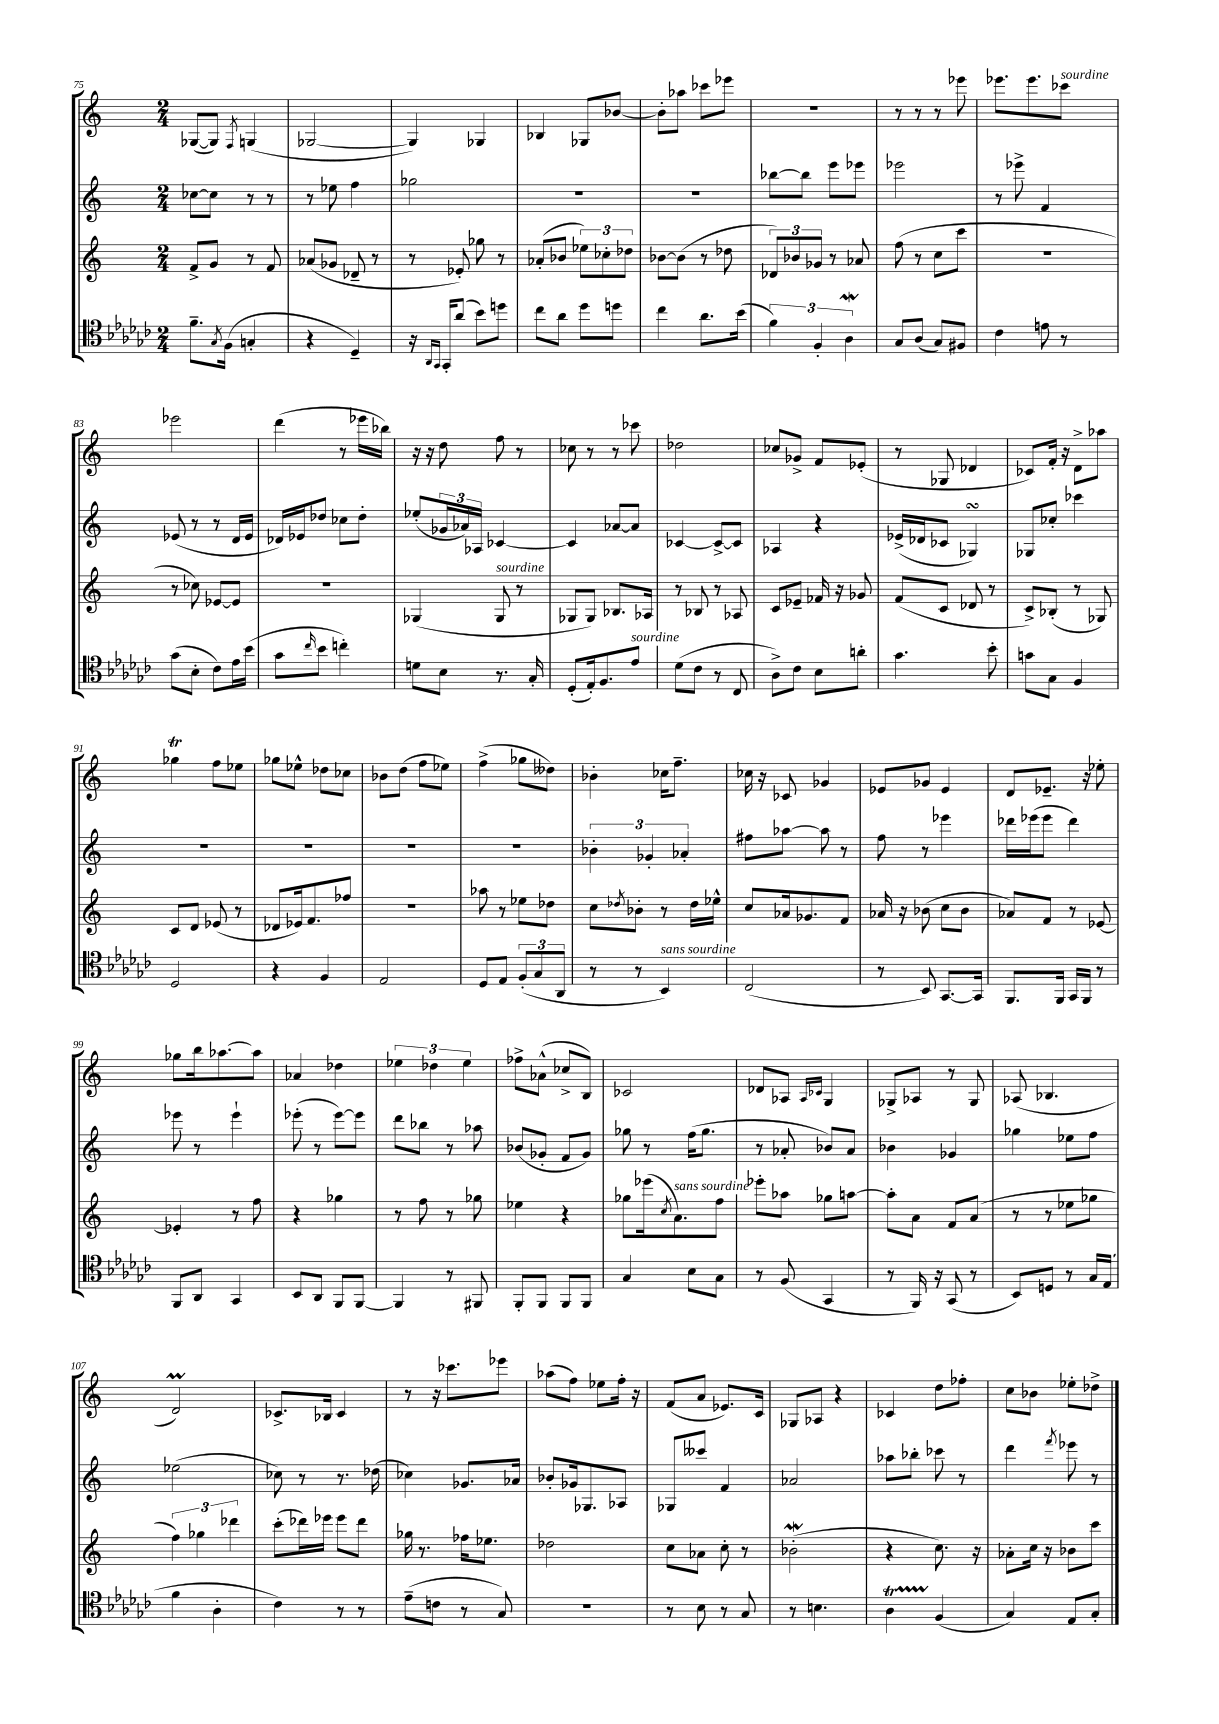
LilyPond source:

<<
\new StaffGroup <<
\new Staff = "s0" {
    \clef treble \key c \major \numericTimeSignature \time 2/4
    ges8~( ges8) \acciaccatura { f8 } g4( |
    ges2~ |
    ges4) ges4 |
    bes4 ges8 bes'8~ |
    bes'8-. aes''8 ces'''8 ees'''8 |
    R2 |
    r8 r8 r8 ees'''8 |
    ees'''8. ees'''8. ces'''8^\markup { \italic "sourdine" } |
    ees'''2 |
    d'''4( r8 ees'''16 bes''16) |
    r16 r16 d''8 f''8 r8 |
    ces''8 r8 r8 ces'''8 |
    des''2 |
    ces''8 ges'8-> f'8 ees'8-.( |
    r8 ges8 des'4 |
    ces'8) f'16-. r16 d'8-> aes''8 |
    ges''4\trill f''8 ees''8 |
    ges''8 ees''8-^ des''8 ces''8 |
    bes'8 d''8( f''8 ees''8) |
    f''4->( ges''8 deses''8) |
    bes'4-. ces''16 f''8.-- |
    ces''16 r16 ces'8 ges'4 |
    ees'8 ges'8 ees'4 |
    d'8 ees'8.-- r16 ees''8-. |
    ges''8 b''16 aes''8.~ aes''8 |
    aes'4 des''4 |
    \tuplet 3/2 { ees''4 des''4 ees''4 } |
    fes''8-> aes'8-^( ces''8-> b8) |
    ces'2 |
    des'8 aes8 \grace { aes16 ces'16 } g4 |
    ges8-> aes8 r8 ges8 |
    aes8( bes4. |
    d'2\prall) |
    ces'8.-> bes16 ces'4 |
    r8 r16 ces'''8. ees'''8 |
    aes''8( f''8) ees''8 f''16-. r16 |
    f'8( a'8 ees'8.) c'16 |
    ges8 aes8 r4 |
    ces'4 d''8 fes''8-. |
    c''8 bes'8 ees''8-. des''8-> \bar "|." |
}
\new Staff = "s1" {
    \clef treble \key c \major \numericTimeSignature \time 2/4
    ces''8~ ces''8 r8 r8 |
    r8 ees''8 f''4 |
    ges''2 |
    r2 |
    r2 |
    bes''8~ bes''8 e'''8 ees'''8 |
    ees'''2 |
    r8 ees'''8-> f'4 |
    ees'8( r8 r8 d'16 ees'16 |
    des'16) ees'16 des''8 ces''8 des''8-. |
    ees''8-.( \tuplet 3/2 { ges'16 aes'16) aes16 } ces'4~ |
    ces'4 aes'8~ aes'8 |
    ces'4~ ces'8~-> ces'8 |
    aes4 r4 |
    ees'16->( des'16 ces'8 ges4\turn) |
    ges8 ces''8-. ces'''4 |
    R2 |
    R2 |
    R2 |
    R2 |
    \tuplet 3/2 { bes'4-. ges'4-. aes'4-. } |
    fis''8 aes''8~ aes''8 r8 |
    f''8 r8 ees'''4 |
    des'''16 ees'''16( ees'''8 des'''4) |
    ees'''8 r8 ees'''4-! |
    ees'''8-.( r8 ees'''8~) ees'''8 |
    d'''8 bes''8 r8 aes''8 |
    bes'8( ges'8-. f'8 ges'8) |
    ges''8 r8 f''16( ges''8. |
    r8 aes'8-. bes'8) aes'8 |
    bes'4 ges'4 |
    ges''4 ees''8 f''8 |
    ees''2( |
    ces''8) r8 r8. des''16( |
    ces''4) ges'8. aes'16 |
    bes'8-. ges'16 ges8. aes8 |
    ges8 ceses'''8 f'4 |
    aes'2 |
    aes''8 bes''8-. ces'''8 r8 |
    d'''4 \acciaccatura { f'''8 } ees'''8 r8 \bar "|." |
}
\new Staff = "s2" {
    \clef treble \key c \major \numericTimeSignature \time 2/4
    f'8-> g'8 r8 f'8 |
    aes'8( ges'8 des'8-- r8 |
    r8 ees'8-.) ges''8 r8 |
    aes'8-.( bes'8 \tuplet 3/2 { ees''8) ces''8-. des''8 } |
    bes'8~ bes'8( r8 des''8 |
    \tuplet 3/2 { des'8) bes'8 ges'8 } r8 aes'8 |
    f''8( r8 c''8 c'''8 |
    R2 |
    r8 ces''8) ees'8~ ees'8 |
    r2 |
    ges4( ges8^\markup { \italic "sourdine" } r8 |
    ges8 ges8) bes8. aes16 |
    r8 bes8 r8 aes8 |
    c'8 ees'8-- fes'16 r16 ges'8 |
    f'8( c'8 des'8 r8 |
    c'8->) bes8-.( r8 ges8) |
    c'8 d'8 ees'8( r8 |
    des'8 ees'16) f'8. fes''8 |
    r2 |
    aes''8 r8 ees''8 des''8 |
    c''8 \acciaccatura { des''8 } bes'8-. r8 des''16 ees''16-^ |
    c''8 aes'16 ges'8. f'8 |
    aes'16 r16 bes'8( c''8 bes'8 |
    aes'8) f'8 r8 ees'8~ |
    ees'4-. r8 f''8 |
    r4 ges''4 |
    r8 f''8 r8 ges''8 |
    ees''4 r4 |
    ges''8 ees'''16( \acciaccatura { c''8 } a'8.^\markup { \italic "sans sourdine" }) f''8 |
    ees'''8-. aes''8 ges''8 a''8~ |
    a''8-. a'8 f'8 a'8( |
    r8 r8 ees''8 ges''8 |
    \tuplet 3/2 { f''4) ges''4 des'''4 } |
    c'''8-.( des'''16) ees'''16 ees'''8 des'''8 |
    ges''16 r8. fes''16 ees''8. |
    des''2 |
    c''8 aes'8 c''8-. r8 |
    bes'2-.\mordent( |
    r4 c''8.) r16 |
    aes'8-. c''16 r16 bes'8 c'''8 \bar "|." |
}
\new Staff = "s3" {
    \clef tenor \key ges \major \numericTimeSignature \time 2/4
    f'8.-- \acciaccatura { ges8 } f16( g4-. |
    r4 des4--) |
    r16 \grace { aes,16 ges,16 } ges,16-. aes'8( bes'8) d''8 |
    ces''8 aes'8 des''8 d''8 |
    ces''4 aes'8. bes'16( |
    \tuplet 3/2 { f'4) f4-. aes4\mordent } |
    ges8 aes8( ges8) fis8 |
    ces'4 e'8 r8 |
    ges'8( bes8-. ces'8) ees'16 bes'16( |
    ges'8 \grace { ces''16 } bes'8 c''4-.) |
    d'8 bes8 r8. ges16-. |
    des8-.( ees16-.) f8. ees'8^\markup { \italic "sourdine" } |
    des'8( ces'8 r8 ces8 |
    aes8->) ces'8 bes8 a'8-. |
    ges'4. bes'8-. |
    g'8 ges8 f4 |
    des2 |
    r4 f4 |
    ees2 |
    des8 ees8 \tuplet 3/2 { f8-.( ges8 aes,8 } |
    r8 r8 bes,4^\markup { \italic "sans sourdine" }) |
    ces2( |
    r8 bes,8) ges,8.~ ges,16 |
    f,8. f,16 ges,16 f,16 r8 |
    f,8 aes,8 ges,4 |
    bes,8 aes,8 f,8 f,8~ |
    f,4 r8 fis,8 |
    f,8-. f,8 f,8 f,8 |
    ges4 bes8 ges8 |
    r8 f8( ges,4 |
    r8 f,16) r16 ges,8( r8 |
    bes,8) d8 r8 ges16 ees16( |
    f'4 aes4-. |
    ces'4) r8 r8 |
    ees'8--( c'8 r8 ges8) |
    r2 |
    r8 bes8 r8 ges8 |
    r8 b4. |
    aes4\startTrillSpan f4\stopTrillSpan( |
    ges4) ees8 ges8-. \bar "|." |
}
>>
>>
\layout { \context { \Score currentBarNumber = #75 } }
